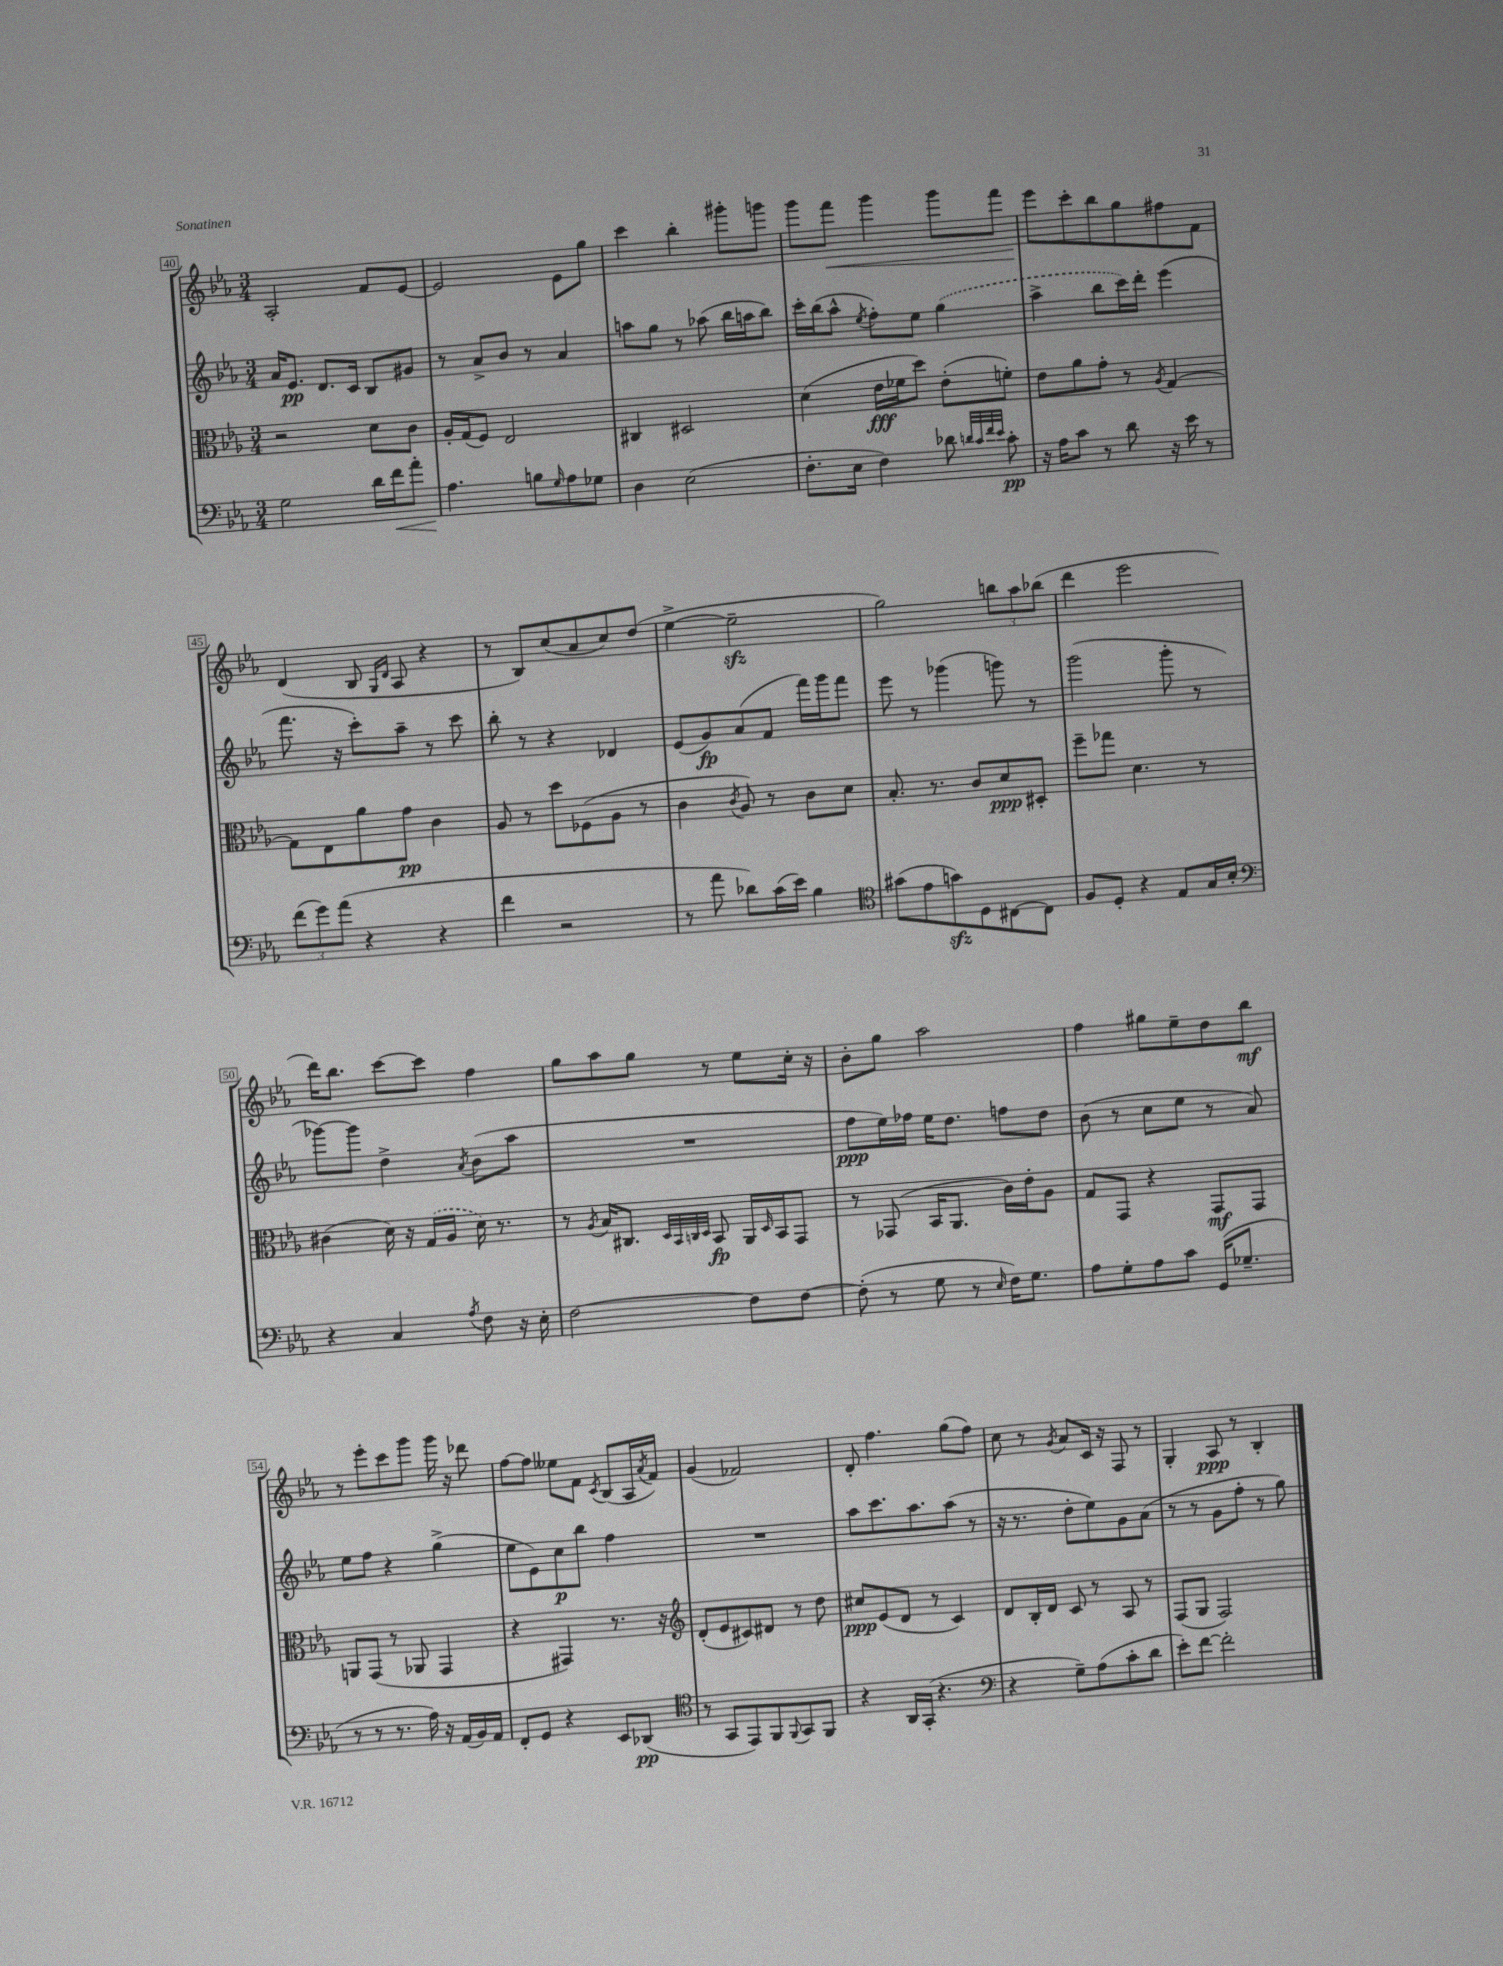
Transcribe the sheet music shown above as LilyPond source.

<<
\new StaffGroup <<
\new Staff = "s0" {
    \clef treble \key ees \major \numericTimeSignature \time 3/4
    aes2-. f'8 ees'8~ |
    ees'2 ees'8 g''8 |
    c'''4 bes''4-. gis'''8-. g'''8 |
    g'''8 f'''8\< g'''4 g'''8 f'''8 |
    ees'''8\! c'''8-. bes''8 g''8 fis''8 f'8 |
    d'4( bes8 \grace { g16 d'16 } aes8 r4 |
    r8 bes8) c''8( aes'8 c''8) d''8( |
    ees''4~-> ees''2--\sfz |
    g''2) \tuplet 3/2 { b''8 aes''8 bes''8( } |
    d'''4 ees'''2 |
    d'''16) bes''8. c'''8~ c'''8 f''4 |
    g''8 aes''8 g''8 r8 ees''8 c''16-. r16 |
    bes'8-. g''8 aes''2 |
    f''4 gis''8 ees''8-- d''8 bes''8\mf |
    r8 ees'''8-. c'''8 g'''8 g'''16 r16 des'''8 |
    f''8~ f''8 eeses''8 f'8 \acciaccatura { c'8 } bes8( aes16 \acciaccatura { aes'8 } f'16) |
    g'4( fes'2) |
    d'8-. f''4. g''8( f''8) |
    c''8 r8 \acciaccatura { g'8 } aes'8 c'16 r16 f8 r8 |
    g4-. aes8\ppp r8 bes4-. \bar "|." |
}
\new Staff = "s1" {
    \clef treble \key ees \major \numericTimeSignature \time 3/4
    aes'16 ees'8.\pp d'8. c'16 bes8 gis'8 |
    r8 aes'8-> bes'8 r8 aes'4 |
    a''8 g''8 r8 aes''8( bes''16 a''16 bes''8) |
    c'''16-. bes''16( aes''8-^ \acciaccatura { ees''8 } f''8-.) ees''8 \once \slurDashed g''4( |
    aes''4-> bes''8 c'''16) d'''16-. ees'''4( |
    f'''8. r16 c'''8-.) aes''8-- r8 c'''8 |
    bes''8-. r8 r4 des'4 |
    ees'8( g'8\fp) aes'8( f'8 f'''16) g'''16 f'''8 |
    ees'''8 r8 ges'''4( g'''8) r8 |
    g'''2( g'''8-. r8 |
    ges'''8~) ges'''8 d''4-> \acciaccatura { aes'8 } bes'8( aes''8 |
    R2. |
    f''8\ppp ees''16) fes''16 ees''16 d''8. f''8 d''8 |
    bes'8( r8 c''8 ees''8 r8 aes'8) |
    ees''8 f''8 r4 g''4->( |
    ees''8 ees'8) c''8\p bes''8 f''4 |
    R2. |
    aes''8 c'''8. aes''8. aes''8( r8 |
    r16 r8. d''8-. ees''8) g'8 aes'8( |
    r8 r8 g'8 f''8-. r8 g''8) \bar "|." |
}
\new Staff = "s2" {
    \clef alto \key ees \major \numericTimeSignature \time 3/4
    r2 d'8 c'8 |
    aes16-. g16( f8) ees2 |
    cis4 dis2 |
    d'4( ees'16\fff fes'16 d''8) ees'8-.( f'8-.) |
    ees'8 aes'8 g'8-. r8 \acciaccatura { aes8 } g4~ |
    g8 ees8 aes'8 g'8\pp c'4 |
    aes8 r8 d''8 fes8( aes8 r8 |
    c'4 \acciaccatura { c'8 } aes8) r8 c'8 d'8 |
    bes8.-. r8. c'8 d'8\ppp dis8-. |
    f''8-- ges''8 d'4. r8 |
    cis'4( d'16) r16 \once \slurDashed g16( aes16 d'16) r8. |
    r8 \acciaccatura { aes8 } bes16 cis8. \grace { d32 bes,32 c32 d32 } bes,8\fp aes,16 \grace { d16 } bes,16 g,8 |
    r8 ges,8( bes,16 aes,8. c'16) ees'16-. aes8 |
    g8 g,8 r4 g,8\mf g,8 |
    a,8 g,8( r8 aes,8 g,4 |
    r4 gis,4) r8. r16 |
    \clef treble d'8-.( ees'8 cis'8) dis'8 r8 d''8 |
    cis''8\ppp ees'8( d'8 r8 c'4) |
    d'8 bes16-. d'16 c'8 r8 aes8 r8 |
    f8( g8 f2) \bar "|." |
}
\new Staff = "s3" {
    \clef bass \key ees \major \numericTimeSignature \time 3/4
    g2 d'16 f'16\< aes'8-. |
    aes4.\! b8 \grace { g16 } aes8 ges8 |
    d4 ees2( |
    f8.-. ees16 f4) des'8 \grace { d'32 c'32 f'32 ees'32 } c'8-.\pp |
    r16 aes16 c'8 r8 d'8 r16 ees'16 r8 |
    \tuplet 3/2 { f'8( g'8) aes'8( } r4 r4 |
    f'4 r2 |
    r8 aes'8 des'8) c'16( ees'16) bes4 |
    \clef tenor gis'8( ees'8 g'8\sfz) d8 cis8~ cis8 |
    f8 d8-. r4 ees8 g16 bes16-. |
    \clef bass r4 c4 \acciaccatura { aes8 } f8 r16 ees16-. |
    f2~ f8 f8~ |
    f8-.( r8 g8 r8 \grace { ees16 } f16) g8. |
    aes8 g8-. aes8 c'8 g,16( ges8.-- |
    r8 r8 r8. aes16) r16 aes,16( bes,16) aes,16 |
    f,8-. g,8 r4 ees,8 des,8\pp( |
    \clef tenor r8 g,8 ees,8) f,8 \appoggiatura { f,8 } g,8 f,8 |
    r4 aes,16 g,16-.( r4. |
    \clef bass r4 g8--) aes8( c'8-. d'8 |
    ees'8-.) f'8~ f'2-. \bar "|." |
}
>>
>>
\layout { \context { \Score currentBarNumber = #40 \override BarNumber.stencil = #(make-stencil-boxer 0.1 0.3 ly:text-interface::print) } }
